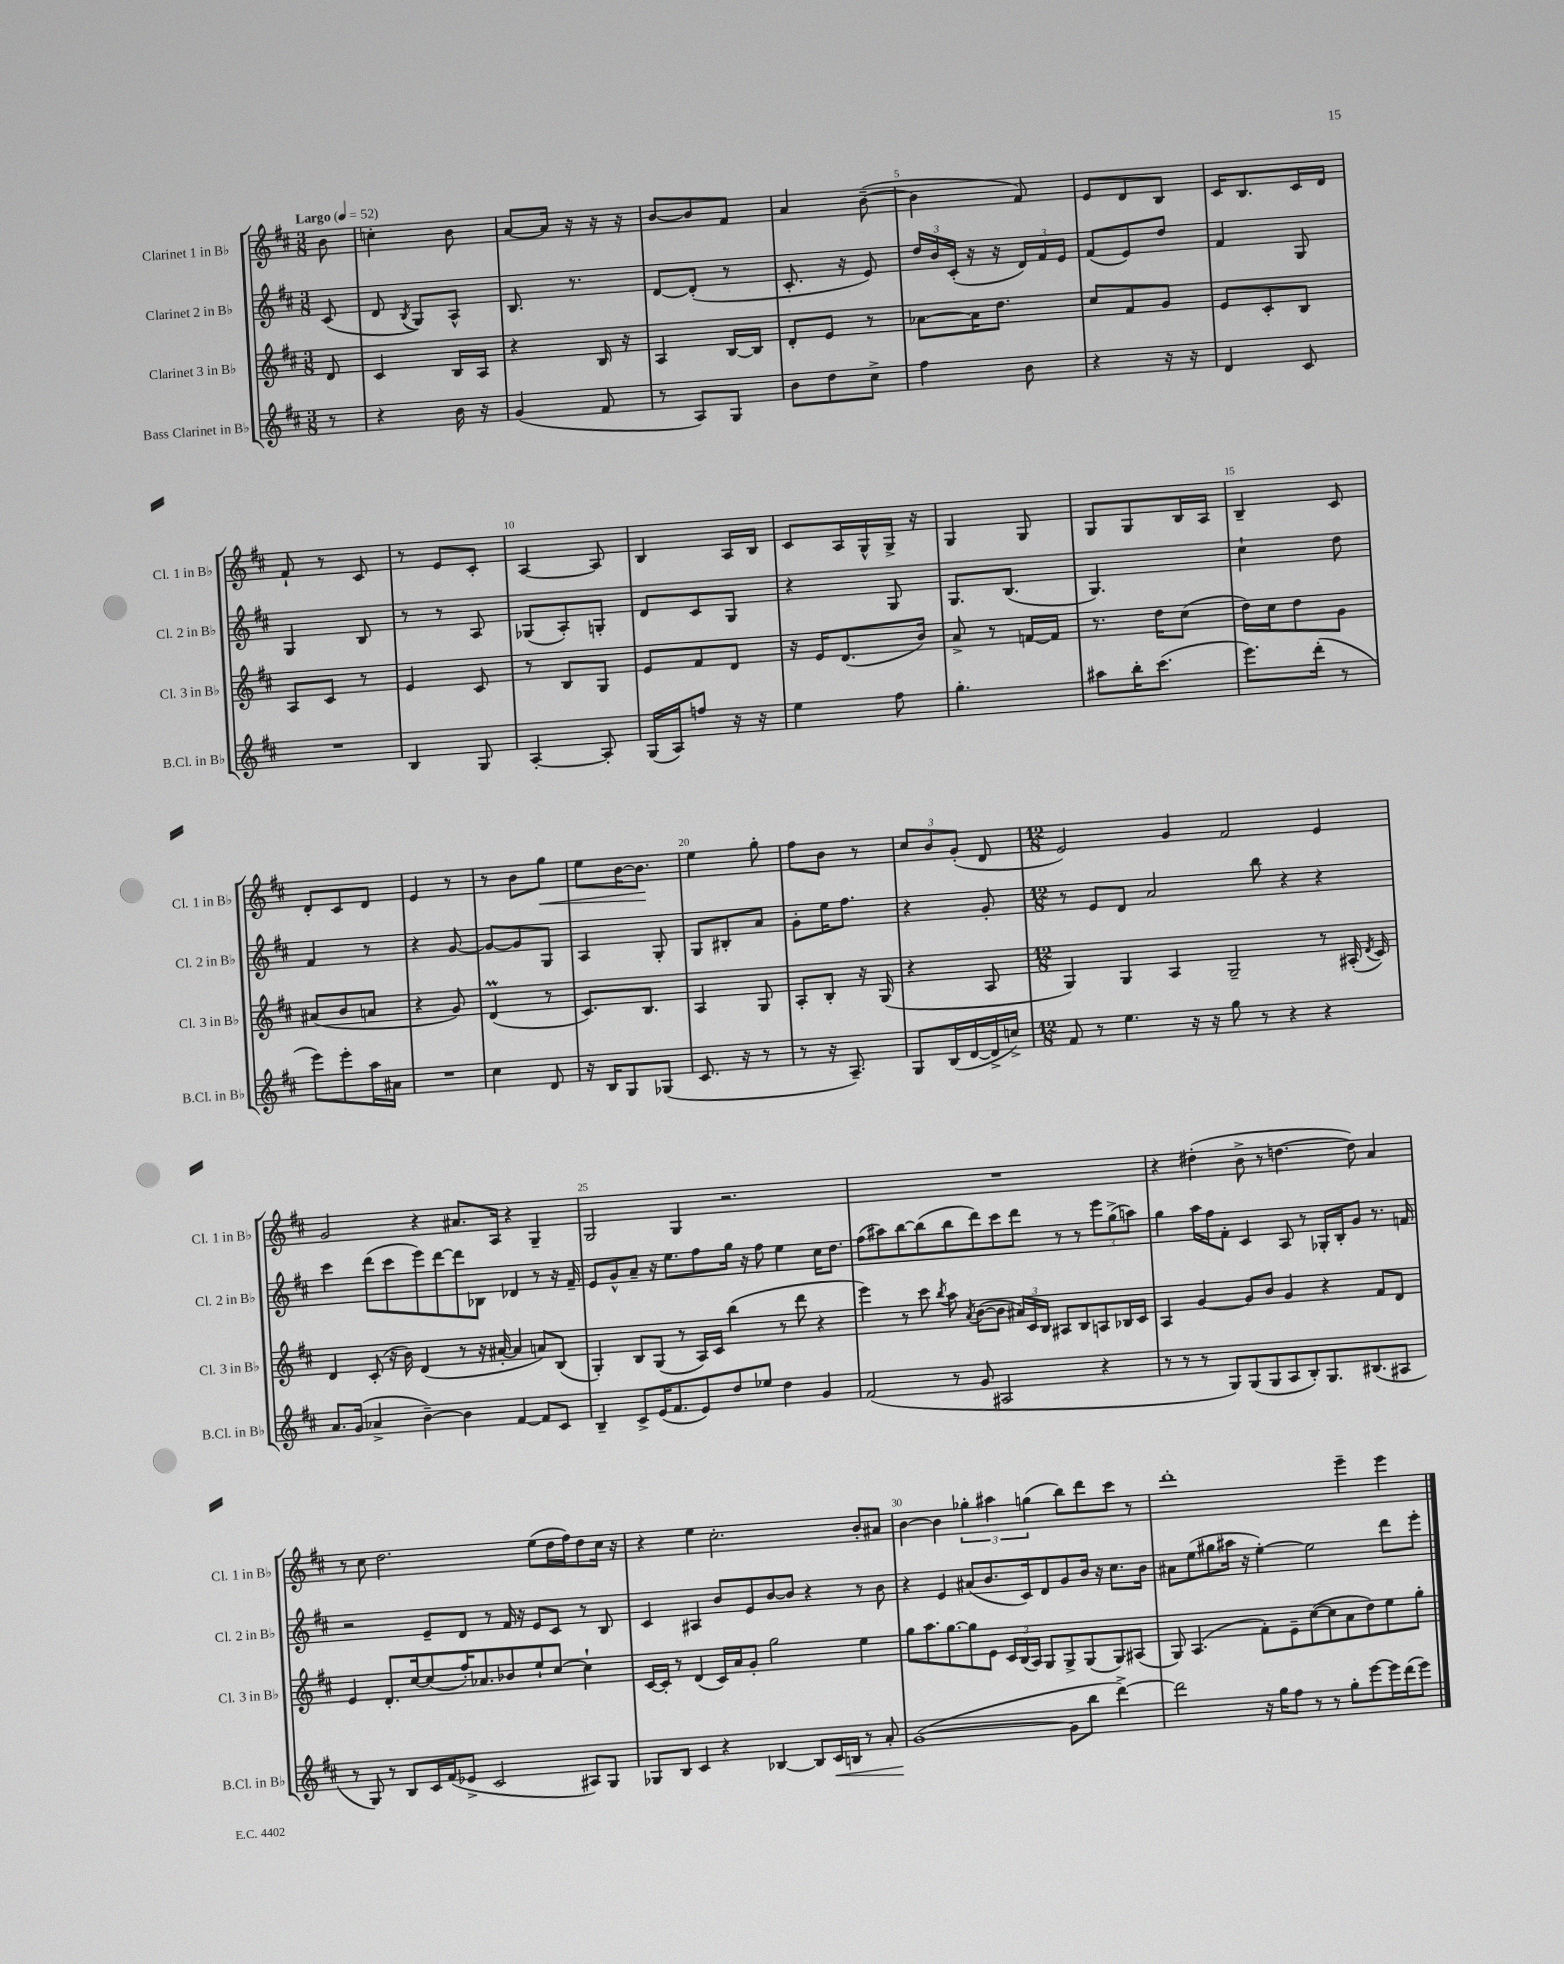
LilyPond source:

<<
\new StaffGroup <<
\new Staff = "s0" \with { instrumentName = "Clarinet 1 in Bb" shortInstrumentName = "Cl. 1 in Bb" } {
    \clef treble \key d \major \numericTimeSignature \time 3/8 \partial 8 \tempo "Largo" 4 = 52
    \autoBeamOff b'8 |
    c''4-. b'8 |
    a'8[~ a'16] r16 r16 r16 |
    b'8[~ b'8 fis'8] |
    a'4 b'8~--( |
    b'4 fis'8) |
    e'8[ d'8 b8] |
    cis'16[ b8. cis'16 d'16] |
    fis'8-! r8 cis'8 |
    r8 e'8[ cis'8]-. |
    a4~ a8 |
    b4 a16[ b16] |
    cis'8[ a16 g16-^ g16]-> r16 |
    g4 g8 |
    g8[ g8 b16 a16] |
    b4-- cis'8 |
    d'8[-. cis'8 d'8] |
    e'4 r8 |
    r8 b'8[ g''8]\< |
    e''8[ b'16~ b'8.]\! |
    e''4 g''8-. |
    fis''8[ b'8] r8 |
    \tuplet 3/2 { cis''8[ b'8 g'8]-.( } d'8 |
    \numericTimeSignature \time 12/8 e'2) g'4 fis'2 e'4 |
    g'2 r4 ais'8.[ a16] r4 g4-- |
    g2 g4 r2. |
    R1. |
    r4 dis''4-.( b'8-> r8 d''4.~ d''8) a'4 |
    r8 cis''8 d''2. e''8[( d''16 fis''16) d''8 cis''16] r16 |
    r4 e''4 cis''2.-. b'8[-. ais'8] |
    b'4~ b'4 \tuplet 3/2 { ges''4-. ais''4 g''4( } b''8[) d'''8 cis'''8] r8 |
    d'''1-. e'''4-- e'''4 \bar "|." |
}
\new Staff = "s1" \with { instrumentName = "Clarinet 2 in Bb" shortInstrumentName = "Cl. 2 in Bb" } {
    \clef treble \key d \major \numericTimeSignature \time 3/8 \partial 8
    \autoBeamOff cis'8( |
    d'8 \acciaccatura { b8 } g8[) a8]-^ |
    b8. r8. |
    d'8[~ d'8]-.( r8 |
    cis'8.-. r16 e'8) |
    \tuplet 3/2 { d''16[ b'16 cis'16]-.( } r16 r16 \tuplet 3/2 { d'16[) fis'16 e'16] } |
    fis'8[( e'8) d''8] |
    fis'4 g8 |
    g4 b8 |
    r8 r8 a8 |
    ges8[( a8-.) g8]-. |
    d'8[ cis'8 g8] |
    r4 g8 |
    g8.[ b8.]( |
    g4.) |
    cis''4-! d''8 |
    fis'4 r8 |
    r4 g'8~ |
    g'8[~ g'8 g8] |
    a4 g8-. |
    g8[ bis8-. a'8] |
    g'8[-. e''16 fis''8.] |
    r4 g'8-. |
    \numericTimeSignature \time 12/8 r8 e'8[ d'8] a'2 b''8 r4 r4 |
    cis'''4 d'''8[( cis'''8 e'''8) d'''8~ d'''8 bes8] des'4 r8 r16 fis'16-- |
    e'8[ g'8-^ a'8]-- r16 e''8.[ fis''8 g''16] r16 fis''8 e''4 cis''16[ d''8.] |
    fis''8[( ais''8) b''8~ b''8( b''8 d'''8) cis'''8 d'''8] r8 r8 \tuplet 3/2 { e'''8[ g''8->( a''8]) } |
    g''4 a''16[ fis''16 fis'8]-. cis'4 a8 r8 ges16[-. b16-. g'8] r8. f'16 |
    r2 e'8[-- d'8] r8 fis'16 r16 e'8[ cis'8] r8 b8 |
    cis'4 ais4 b'8[ e'8 b'8~ b'8] r4 r8 b'8 |
    r4 e'4 ais'8[( b'8. cis'16) d'8 g'8 b'16] r16 cis''8.[ b'16] |
    ais'8[ e''8( gis''8 ais''16] r16 e''4~-.) e''2 d'''8[ e'''8]-. \bar "|." |
}
\new Staff = "s2" \with { instrumentName = "Clarinet 3 in Bb" shortInstrumentName = "Cl. 3 in Bb" } {
    \clef treble \key d \major \numericTimeSignature \time 3/8 \partial 8
    \autoBeamOff d'8 |
    cis'4 b16[ a16] |
    r4 b16 r16 |
    a4 b16[~ b16] |
    d'8[-. e'8] r8 |
    aes'8[~ aes'16 d''8.] |
    cis''8[ fis'8 g'8] |
    e'8[ cis'8-. b8] |
    a8[ cis'8] r8 |
    e'4 cis'8 |
    r8 b8[ g8] |
    e'8[ fis'8 d'8] |
    r16 e'16[ d'8.( b'16]) |
    a'8-> r8 f'16[~ f'16] |
    r8. d''16[ cis''8]( |
    d''16[) cis''16 d''8 g'8] |
    ais'8[( b'8 a'8] |
    r4 g'8) |
    d'4\prall( r8 |
    cis'8.[) b8.] |
    a4 g8 |
    a8[-. b8]-. r16 g16( |
    r4 a8 |
    \numericTimeSignature \time 12/8 g4) g4 a4 g2-- r8 ais16-.( \acciaccatura { d'8 } cis'16) |
    d'4 cis'8-.( r16 b'16) d'4( r8 r16 ais'16~-. ais'4 a'8[) b8]( |
    g4-.) b8[ g8]( r8 a16[) cis'16] b''4( r8 d'''8 r4 |
    e'''4) r8 cis'''8 \acciaccatura { b''8 } a''8 \acciaccatura { a'8 } b'8[~( b'8] \tuplet 3/2 { ais'16[) cis'16 b16] } ais8[ b8 a8 bes16 cis'16] |
    a4 g'4~ g'8[ b'8] g'4 r4 fis'8[ d'8] |
    e'4 d'8.[-. cis''16~ cis''8( fis''16-.) aes'8. bes'8 e''8-! cis''8]~ cis''4-! |
    cis'16[~ cis'16]-. r8 d'4( cis'16[) a'16 g'8]-. g''2 e''4 |
    g''8[ a''8. g''8.~ g''8 e'8] \tuplet 3/2 { cis'16[ b16( a16]) } g8[ g8-> g8( g8) ais8]( |
    g8) a4.( fis'8[-.) e'8-- cis''8~( cis''8 a'8 d''8) e''8 g''8]-. \bar "|." |
}
\new Staff = "s3" \with { instrumentName = "Bass Clarinet in Bb" shortInstrumentName = "B.Cl. in Bb" } {
    \clef treble \key d \major \numericTimeSignature \time 3/8 \partial 8
    \autoBeamOff r8 |
    r4 b'16 r16 |
    g'4( fis'8 |
    r8 a8[) g8] |
    b'8[ d''8 cis''8]-> |
    fis''4 b'8 |
    r4 r16 r16 |
    d'4 cis'8 |
    R4. |
    b4 g8 |
    a4~-. a8-. |
    g16[( a16) f''8] r16 r16 |
    e''4 fis''8 |
    g''4.-. |
    ais''8[ b''16-. cis'''8.]( |
    e'''8.[) d'''16]-.( r8 |
    e'''8[) e'''8-. a''16 ais'16] |
    R4. |
    cis''4 d'8 |
    r16 b16[ g8 ges8]( |
    cis'8. r16 r8 |
    r8 r16 a8.--) |
    g8[ b16( d'16~ d'16-> c''16]->) |
    \numericTimeSignature \time 12/8 fis'8 r8 e''4. r16 r16 g''8 r8 r4 r4 |
    a'8.[ g'16]( aes'4-> b'4~--) b'4 fis'4~ fis'8[ cis'8] |
    b4-- cis'8[-> e'16( fis'8. e'8) d''8 ees''8] d''4 g'4 |
    fis'2( r8 g'8 ais2 r4 |
    r8 r8 r8 g8[) g8( g8 a8 b8-.) g8. bis8.( ais8] |
    r8 g8) r8 b8[ cis'16 fis'16( ees'8]-> cis'2 ais8[) g8] |
    ges8[ b8] cis'4 r4 bes4~ bes8[ cis'16\< b16] r8 a'8-. |
    g'1~\!( g'8[ b''8] d'''4~->) |
    d'''2 r16 g''16[ fis''8] r8 r8 g''8[-. e'''8~ e'''16 d'''16( e'''8]) \bar "|." |
}
>>
>>
\layout { \context { \Score \override BarNumber.break-visibility = ##(#f #t #t) barNumberVisibility = #(every-nth-bar-number-visible 5) } }
